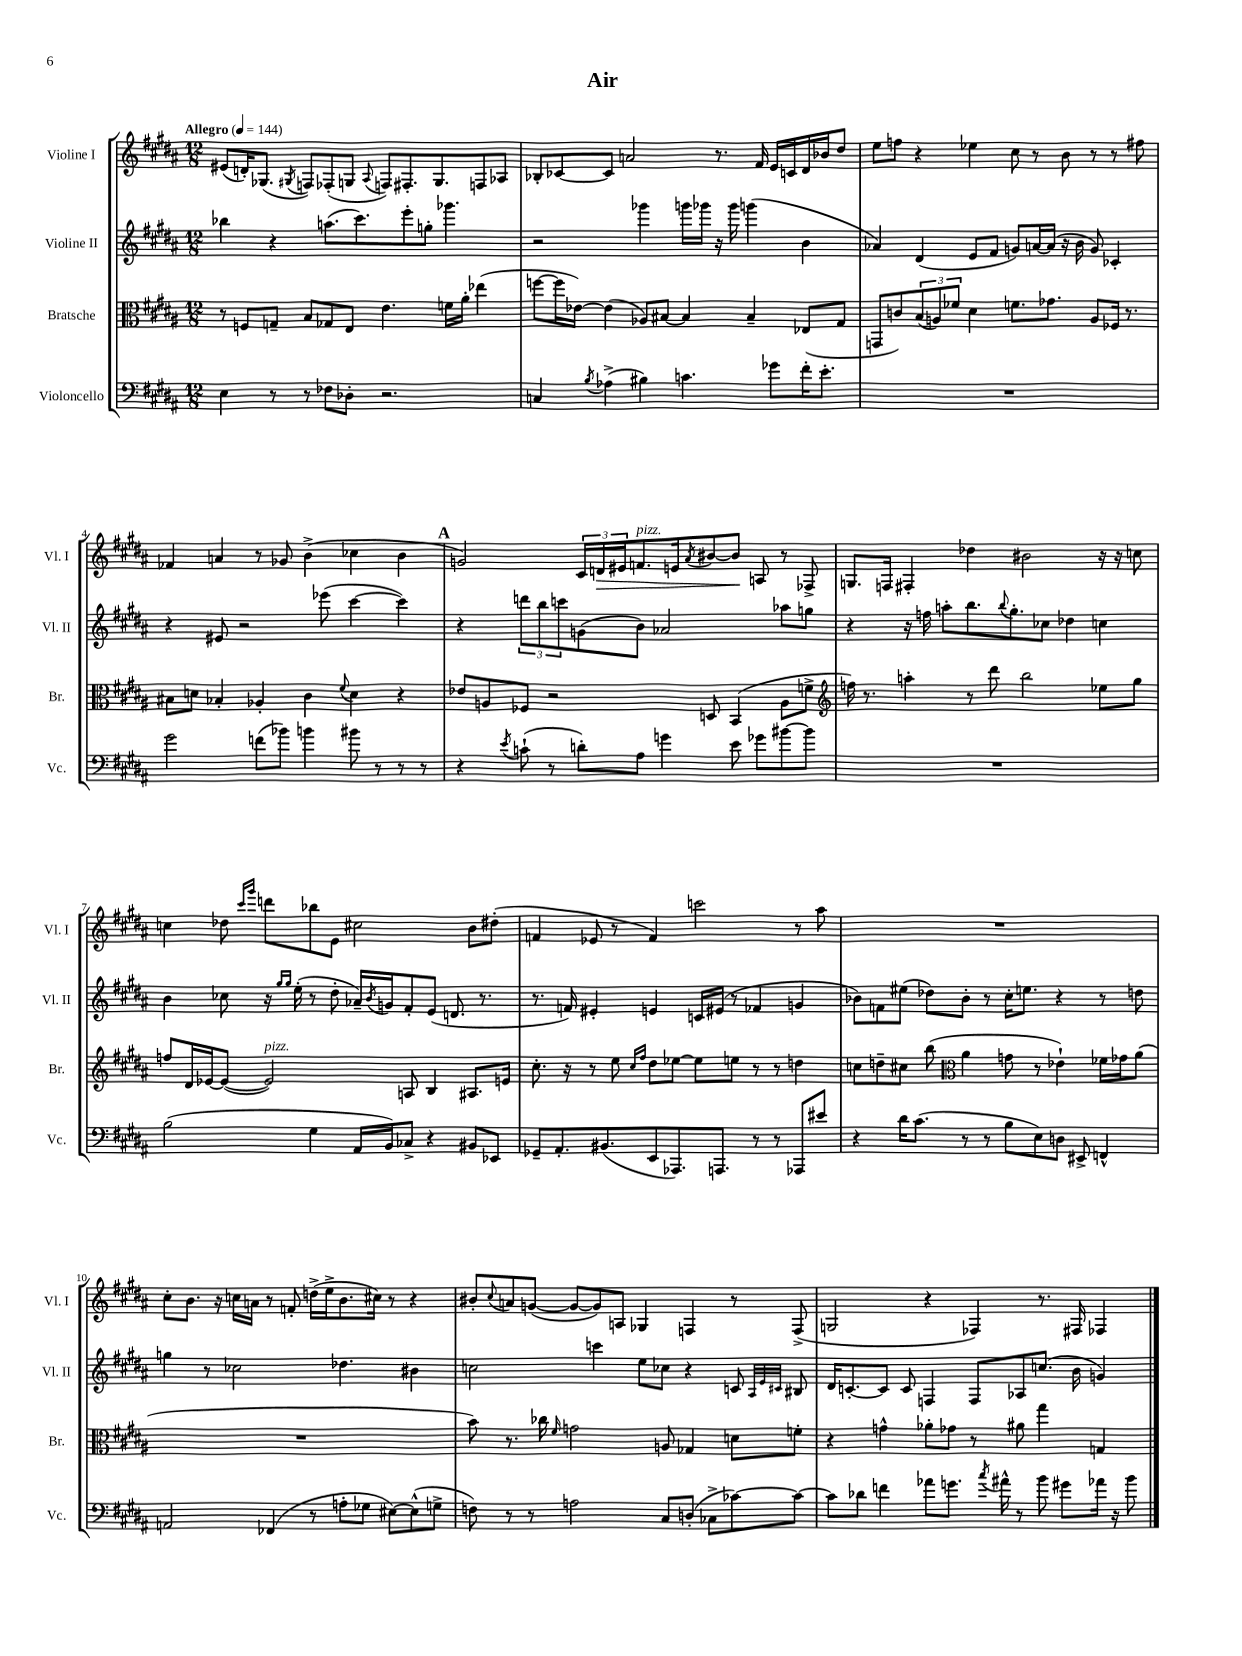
\header { title = "Air" }
<<
\new StaffGroup <<
\new Staff = "s0" \with { instrumentName = "Violine I" shortInstrumentName = "Vl. I" } {
    \clef treble \key b \major \numericTimeSignature \time 12/8 \tempo "Allegro" 4 = 144
    eis'8( d'16-.) ges8.( \acciaccatura { gis8 } f8) fes8-.( g8 \appoggiatura { ais8 } f8) fis8.-. g8. f8 aes8 |
    bes8-. ces'8~ ces'8 a'2 r8. fis'16 e'16 c'16 dis'16 bes'16 dis''8 |
    e''8 f''8 r4 ees''4 cis''8 r8 b'8 r8 r8 fis''8 |
    fes'4 a'4 r8 ges'8 b'4->( ces''4 b'4 |
    \mark \markup { \bold "A" } g'2) \tuplet 3/2 { cis'16 d'16\> eis'16 } f'8.^\markup { \italic "pizz." } e'16 \acciaccatura { ais'8 } bis'8~ bis'8\! a8 r8 fes8-> |
    g8. f16 fis4-. des''4 bis'2 r16 r16 c''8 |
    c''4 des''8 \grace { cis'''16 gis'''16 } d'''8 bes''8 e'8 cis''2 b'8 dis''8-.( |
    f'4 ees'8 r8 f'4) c'''2 r8 ais''8 |
    R1. |
    cis''8-. b'8. r16 c''16 a'16 r8 f'8-. d''16->( e''16-> b'8. cis''16) r8 r4 |
    bis'8-. \appoggiatura { cis''8 } a'8 g'8~( g'8~ g'8) a8 ges4 f4 r8 f8->( |
    g2 r4 fes4) r8. fis16 fes4 \bar "|." |
}
\new Staff = "s1" \with { instrumentName = "Violine II" shortInstrumentName = "Vl. II" } {
    \clef treble \key b \major \numericTimeSignature \time 12/8
    bes''4 r4 a''8.( cis'''8.) e'''8-. g''8-. ges'''4. |
    r2 ges'''4 g'''16 ges'''16 r16 ges'''16 g'''4( b'4 |
    aes'4) dis'4( e'8 fis'8 g'8) a'16~ a'16( r16 b'16 g'8) ces'4-. |
    r4 eis'8 r2 ees'''8( cis'''4~ cis'''4) |
    \mark \markup { \bold "A" } r4 \tuplet 3/2 { d'''8 b''8 c'''8 } g'8( b'8) aes'2 aes''8 g''8 |
    r4 r16 f''16 a''8-. b''8. \appoggiatura { b''8 } gis''8.-. ces''8 des''4 c''4 |
    b'4 ces''8 r16 \grace { gis''16 gis''16 } e''16-.( r8 dis''8-. aes'16--) \acciaccatura { b'8 } g'16 fis'8-. e'8( d'8. r8. |
    r8. f'16) eis'4-. e'4 c'16 eis'16( r8 fes'4 g'4 |
    bes'8) f'8 eis''8( des''8) bes'8-. r8 cis''16-. e''8. r4 r8 d''8 |
    g''4 r8 ces''2 des''4. bis'4 |
    c''2 c'''4 e''8 ces''8 r4 c'8 \grace { ais32 e'32 cis'32 } bis8 |
    dis'16 c'8.~-. c'8 c'8 f4 f8 aes8 c''8.( b'16 g'4) \bar "|." |
}
\new Staff = "s2" \with { instrumentName = "Bratsche" shortInstrumentName = "Br." } {
    \clef alto \key b \major \numericTimeSignature \time 12/8
    r8 f8 g8-- b8 ges8 e8 e'4. f'16 ais'16-. ees''4( |
    f''8~ f''16 ees'16~) ees'4( aes8) bis8~ bis4 bis4-- ees8( gis8 |
    g,8 c'8) \tuplet 3/2 { b8( a8) fes'8 } dis'4 f'8. ges'8. a8 fes16 r8. |
    bis8 d'8 bes4-. aes4-. cis'4 \appoggiatura { fis'8 } d'4 r4 |
    \mark \markup { \bold "A" } ees'8 a8 fes8 r2 d8 b,4( a8 f'8-> |
    \clef treble f''16) r8. a''4-. r8 dis'''8 b''2 ees''8 gis''8 |
    f''8 dis'16 ees'16~ ees'8~( ees'2^\markup { \italic "pizz." }) a8 b4 ais8. e'16 |
    cis''8.-. r16 r8 e''8 \grace { cis''16 fis''16 } dis''8 ees''8~ ees''8 e''8 r8 r8 d''4 |
    c''8 d''8-- cis''8 b''8( \clef alto ais'4 g'8 r8 ees'4-!) fes'16 ges'16 ais'8( |
    R1. |
    b'8) r8. ces''16 \grace { fis'16 } g'2 a8 ges4 d'8 f'8-. |
    r4 g'4-^ aes'8-. ges'8 r8 ais'8 gis''4 g4 \bar "|." |
}
\new Staff = "s3" \with { instrumentName = "Violoncello" shortInstrumentName = "Vc." } {
    \clef bass \key b \major \numericTimeSignature \time 12/8
    e4 r8 r8 fes8 des8-. r2. |
    c4 \acciaccatura { b8 } aes4->( bis4) c'4. ges'8 fis'16-. e'8.-. |
    R1. |
    gis'2 f'8( bes'8) b'4 bis'8 r8 r8 r8 |
    \mark \markup { \bold "A" } r4 \acciaccatura { e'8 } c'8-!( r8 d'8-.) ais8 g'4 e'8 ges'8 bis'8~ bis'8 |
    R1. |
    b2( gis4 ais,16 b,16) ces8-> r4 bis,8 ees,8 |
    ges,8-- ais,8.-. bis,8.( e,8 aes,,8.) a,,8. r8 r8 aes,,8 eis'8 |
    r4 dis'16 cis'8.( r8 r8 b8 e8) d8 eis,8-> f,4-^ |
    a,2 fes,4( r8 a8-. ges8 eis8~) eis8-^( g8-> |
    f8) r8 r8 a2 cis8 d8-.( ces8-> ces'8~) ces'8~ |
    ces'8 des'8 f'4 aes'8 g'8. \acciaccatura { cis''8 } ais'16-^ r8 b'8 gis'8 aes'16 r16 b'8 \bar "|." |
}
>>
>>
